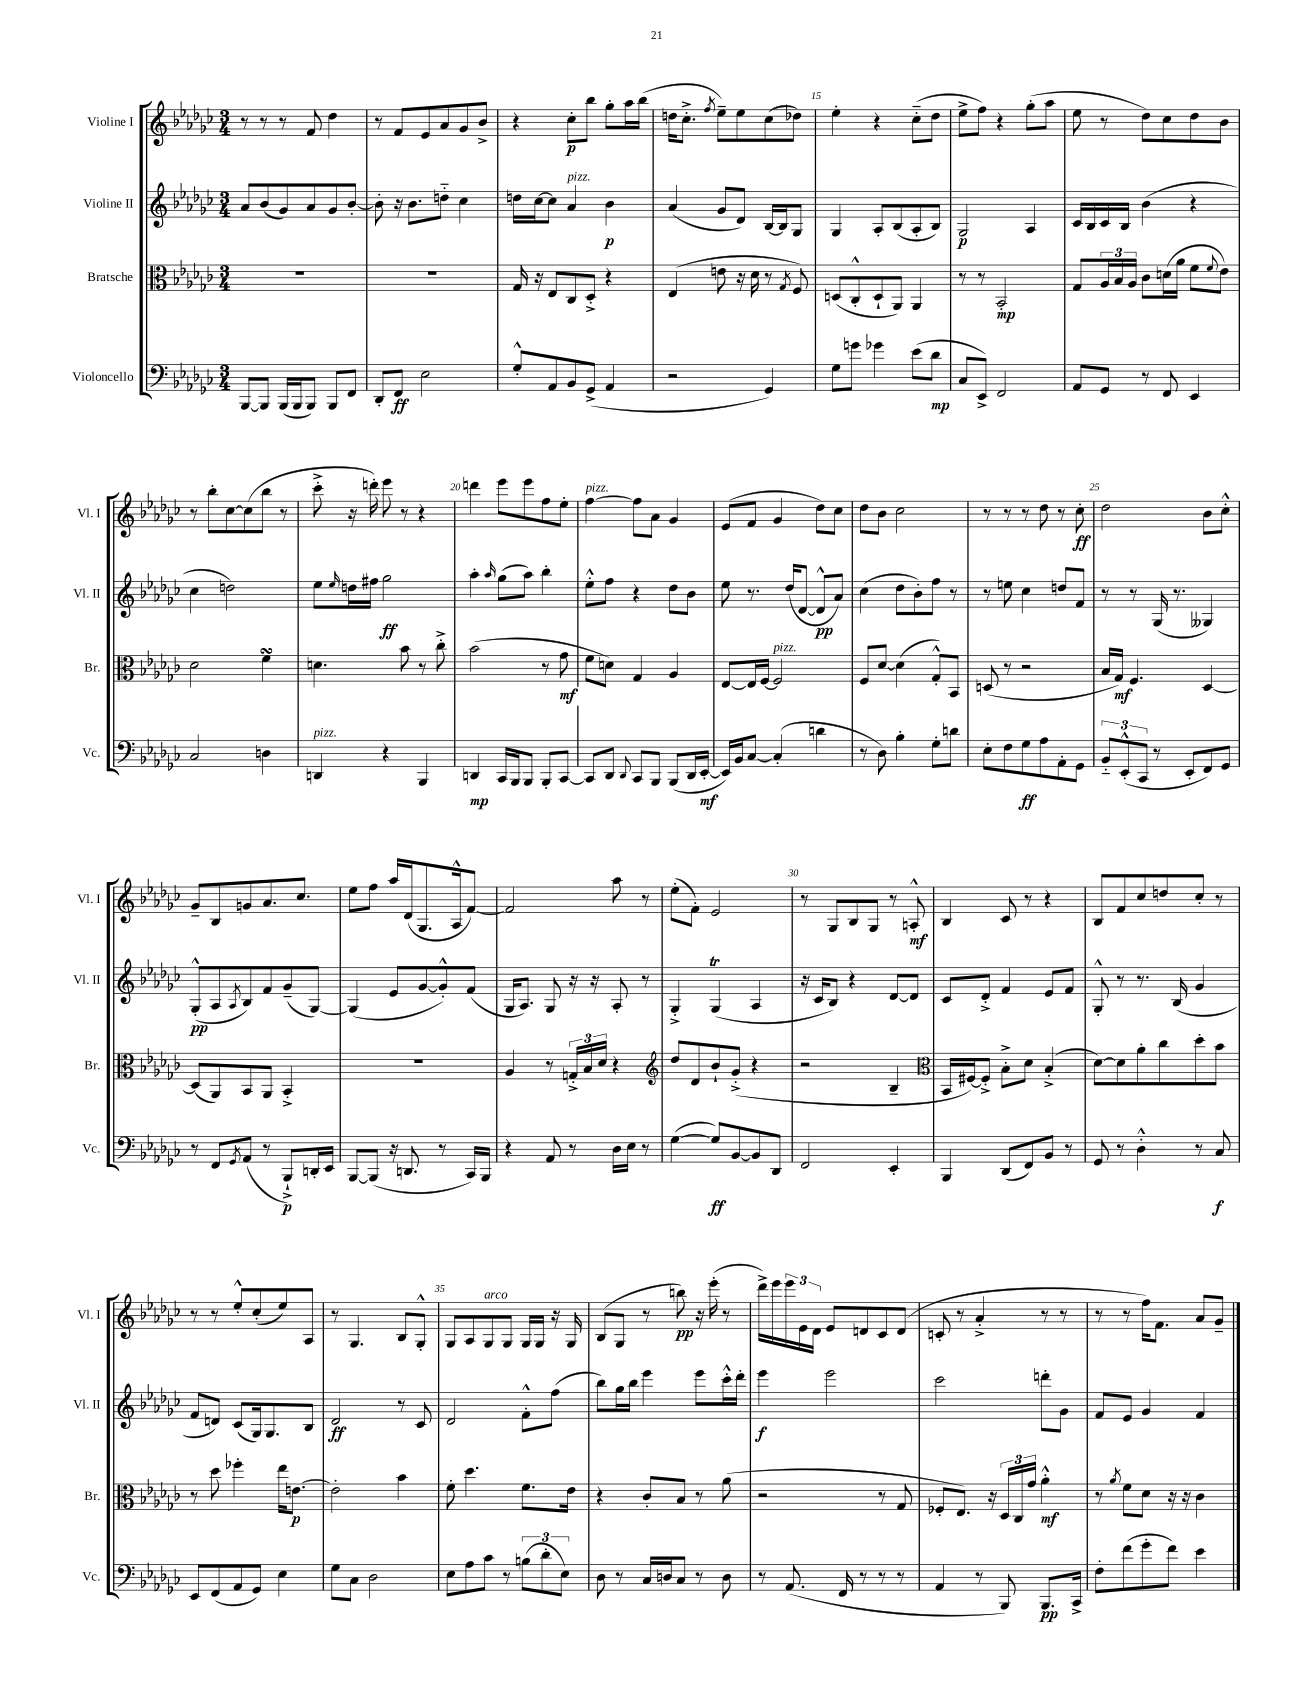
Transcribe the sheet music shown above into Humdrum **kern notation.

**kern	**kern	**kern	**kern
*staff4	*staff3	*staff2	*staff1
*clefF4	*clefC3	*clefG2	*clefG2
*k[b-e-a-d-g-c-]	*k[b-e-a-d-g-c-]	*k[b-e-a-d-g-c-]	*k[b-e-a-d-g-c-]
*M3/4	*M3/4	*M3/4	*M3/4
[8BBB-	2.r	8a-	8r
8BBB-]	.	(8b-	8r
(16BBB-	.	8g-)	8r
16BBB-	.	.	.
8BBB-)	.	8a-	8f
8BBB-	.	8g-	4dd-
8FF	.	[8b-'	.
=	=	=	=
8DD-'	2.r	8b-']	8r
8FF	.	16r	8f
.	.	8.b-	.
2E-	.	.	8e-
.	.	8dd'~	8a-
.	.	4cc-	8g-
.	.	.	8b-^
=	=	=	=
8G-'^^	16G-	16dd	4r
.	16r	[16cc-	.
8AA-	8E-	8cc-]	.
8BB-	8C-	4a-	8cc-'
(8GG-^	8D-'^	.	8bb-
4AA-	4r	4b-	8gg-'
.	.	.	16aa-
.	.	.	(16bb-
=	=	=	=
2r	(4E-	(4a-	16dd
.	.	.	8.cc-'^
.	.	.	8qff
.	8e	8g-	8ee-~)
.	16r	8d-)	8ee-
.	16d-	.	.
4GG-)	8r	[16B-	(8cc-
.	.	16B-]	.
.	8qG-	.	.
.	8F)	8G-	8dd-)
=	=	=	=
8G-	(8D	4G-	4ee-'
8g	8C-'^^	.	.
4g-	8D`	8A-'	4r
.	8AA-)	(8B-	.
(8e-	4AA-	8A-'	(8cc-'~
8d-	.	8B-)	8dd-
=	=	=	=
8C-	8r	2G-	8ee-^
8EE-^)	8r	.	8ff)
2FF	2BB-'	.	4r
.	.	4A-	(8gg-'
.	.	.	8aa-
=	=	=	=
8AA-	8G-	16c-	8ee-
.	.	16B-	.
8GG-	24A-	16c-	8r
.	24B-	.	.
.	.	16B-	.
.	24A-	.	.
8r	8c-	(4b-	8dd-)
8FF	(16d	.	8cc-
.	16a-	.	.
4EE-	8f	4r	8dd-
.	8qqf	.	.
.	8e-)	.	8b-
=	=	=	=
2C-	2d-	4cc-	8r
.	.	.	8bb-'
.	.	2dd)	[8cc-
.	.	.	(8cc-]
4D	4f	.	8bb-
.	.	.	8r
=	=	=	=
4DD	4.d	8ee-	8ccc-'^
.	.	16qqee-	.
.	.	16dd	16r
.	.	16ff#	16ddd')
4r	.	2gg-	8eee-
.	8b-	.	8r
4BBB-	8r	.	4r
.	8cc-'^	.	.
=	=	=	=
4DD	(2b-	4aa-'	4ddd
.	.	16qqaa-	.
16CC-	.	(8gg-	8eee-
16BBB-	.	.	.
8BBB-	.	8aa-)	8eee-
8BBB-'	8r	4bb-'	8ff
[8CC-	8g-	.	8ee-'
=	=	=	=
8CC-]	8f	8ee-'^^	[4ff
8DD-	8d)	8ff	.
8qqDD-	.	.	.
8CC-	4G-	4r	8ff]
8BBB-	.	.	8a-
(8BBB-	4A-	8dd-	4g-
16DD-	.	8b-	.
[16EE-'	.	.	.
=	=	=	=
16EE-])	[8E-	8ee-	(8e-
16BB-	.	.	.
[8C-	16E-]	8.r	8f
.	[16F	.	.
(4C-']	2F]	.	4g-
.	.	(16dd-	.
.	.	[8d-	.
4d	.	8d-^^]	8dd-)
.	.	8a-)	8cc-
=	=	=	=
8r	8F	(4cc-	8dd-
8D-)	[8d-	.	8b-
4B-'	(4d-]	8dd-	2cc-
.	.	8b-')	.
8G-'	8G-'^^)	8ff	.
8d	8BB-	8r	.
=	=	=	=
8E-'	(8D	8r	8r
8F	8r	8ee	8r
8G-	2r	4cc-	8r
8A-	.	.	8dd-
8AA-'	.	8dd	8r
8GG-	.	8f	8cc-'
=	=	=	=
12BB-'~	16B-	8r	2dd-
.	16G-)	.	.
(12EE-'^^	.	.	.
.	4.F	8r	.
12CC-	.	.	.
8r	.	(16G-	.
.	.	8.r	.
8EE-'	.	.	.
8FF)	[4D-	4G--)	8b-
8GG-	.	.	8cc-'^^
=	=	=	=
8r	(8D-]	(8G-'^^	8g-~
8FF	8AA-)	8A-	8B-
8qGG-	.	8qA-	.
(8AA-	8BB-	8B-)	8g
8r	8AA-	8f	8.a-
8BBB-`^)	4BB-'^	(8g-~	.
.	.	.	8.cc-
16DD'	.	[8G-)	.
16EE-	.	.	.
=	=	=	=
[8BBB-	2.r	(4G-]	8ee-
(8BBB-]	.	.	8ff
16r	.	8e-	16aa-
8.DD	.	.	(16d-
.	.	[8g-	8.G-
8r	.	8g-'^^])	.
.	.	.	16A-^^
16CC-)	.	(8f	[8f)
16BBB-	.	.	.
=	=	=	=
4r	4A-	16G-	2f]
.	.	8.A-)	.
8AA-	8r	8G-	.
8r	24G'^	16r	.
.	24B-	.	.
.	.	16r	.
.	24d-	.	.
16D-	4r	8A-'	8aa-
16E-	.	.	.
8r	.	8r	8r
=	=	=	=
*	*clefG2	*	*
([4G-	8dd-	4G-'^	(8ee-'
.	8d-	.	8f')
8G-])	8b-`	(4G-	2e-
[8BB-	(8g-'^	.	.
8BB-]	4r	4A-	.
8DD-	.	.	.
=	=	=	=
2FF	2r	16r	8r
.	.	16c-	.
.	.	8B-)	8G-
.	.	4r	8B-
.	.	.	8G-
4EE-'	4B-~	[8d-	8r
.	.	8d-]	8A'^^
=	=	=	=
*	*clefC3	*	*
4BBB-	16BB-	8c-	4B-
.	[16F#)	.	.
.	8F#'^]	8d-'^	.
(8DD-	8B-'^	4f	8c-
8FF)	8d-	.	8r
8BB-	(4B-'^	8e-	4r
8r	.	8f	.
=	=	=	=
8GG-	[8d-)	8G-'^^	8B-
8r	8d-]	8r	8f
4D-'^^	8a-'	8.r	8cc-
.	8cc-	.	8dd
.	.	(16B-	.
8r	8dd-'	4g-	8cc-'
8C-	8b-	.	8r
=	=	=	=
8EE-	8r	8f	8r
(8FF	8dd-	8d)	8r
8AA-	4ff-'	(8c-	8ee-'^^
8GG-)	.	16G-)	(8cc-'
.	.	8.G-	.
4E-	16ee-	.	8ee-)
.	[8.e	.	.
.	.	8B-	8A-
=	=	=	=
8G-	2e']	2d-	8r
8C-	.	.	4.G-
2D-	.	.	.
.	4b-	8r	8B-
.	.	8c-	8G-'^^
=	=	=	=
8E-	8f'	2d-	8G-
8A-	4.dd-	.	8A-
8c-	.	.	8G-
8r	.	.	8G-
(12B	8.f	8f'^^	16G-
.	.	.	16G-
12d-'	.	.	.
.	.	(8ff	16r
12E-)	.	.	.
.	16e-	.	16G-
=	=	=	=
8D-	4r	8bb-)	(8B-
8r	.	16gg-	8G-
.	.	16bb-	.
16C-	8c-'	4eee-	8r
16D	.	.	.
8C-	8B-	.	8bb)
8r	8r	8eee-	16r
.	.	.	(16eee-'
8D	(8a-	16ccc-'^^	8r
.	.	16ddd-'	.
=	=	=	=
8r	2r	4eee-	16ddd-^)
.	.	.	16eee-
(8.AA-	.	.	24eee-
.	.	.	24e-
.	.	.	24d-
.	.	2eee-	8e-
16FF	.	.	.
8r	.	.	8d
8r	8r	.	8c-
8r	8G-	.	(8d
=	=	=	=
4AA-	8F-'	2ccc-	8c'
.	8.E-)	.	8r
8r	.	.	4a-'^
.	16r	.	.
8BBB-)	24D-	.	.
.	24C-	.	.
.	24g-	.	.
8.BBB-	4a-'^^	8ddd'	8r
.	.	8g-	8r
16CC-^	.	.	.
=	=	=	=
8F'	8r	8f	8r
.	8qa-	.	.
(8f	8f	8e-	8r
8g-'	8d-	4g-	16ff)
.	.	.	8.f
8f)	16r	.	.
.	16r	.	.
4e-	4c-	4f	8a-
.	.	.	8g-~
==	==	==	==
*-	*-	*-	*-
